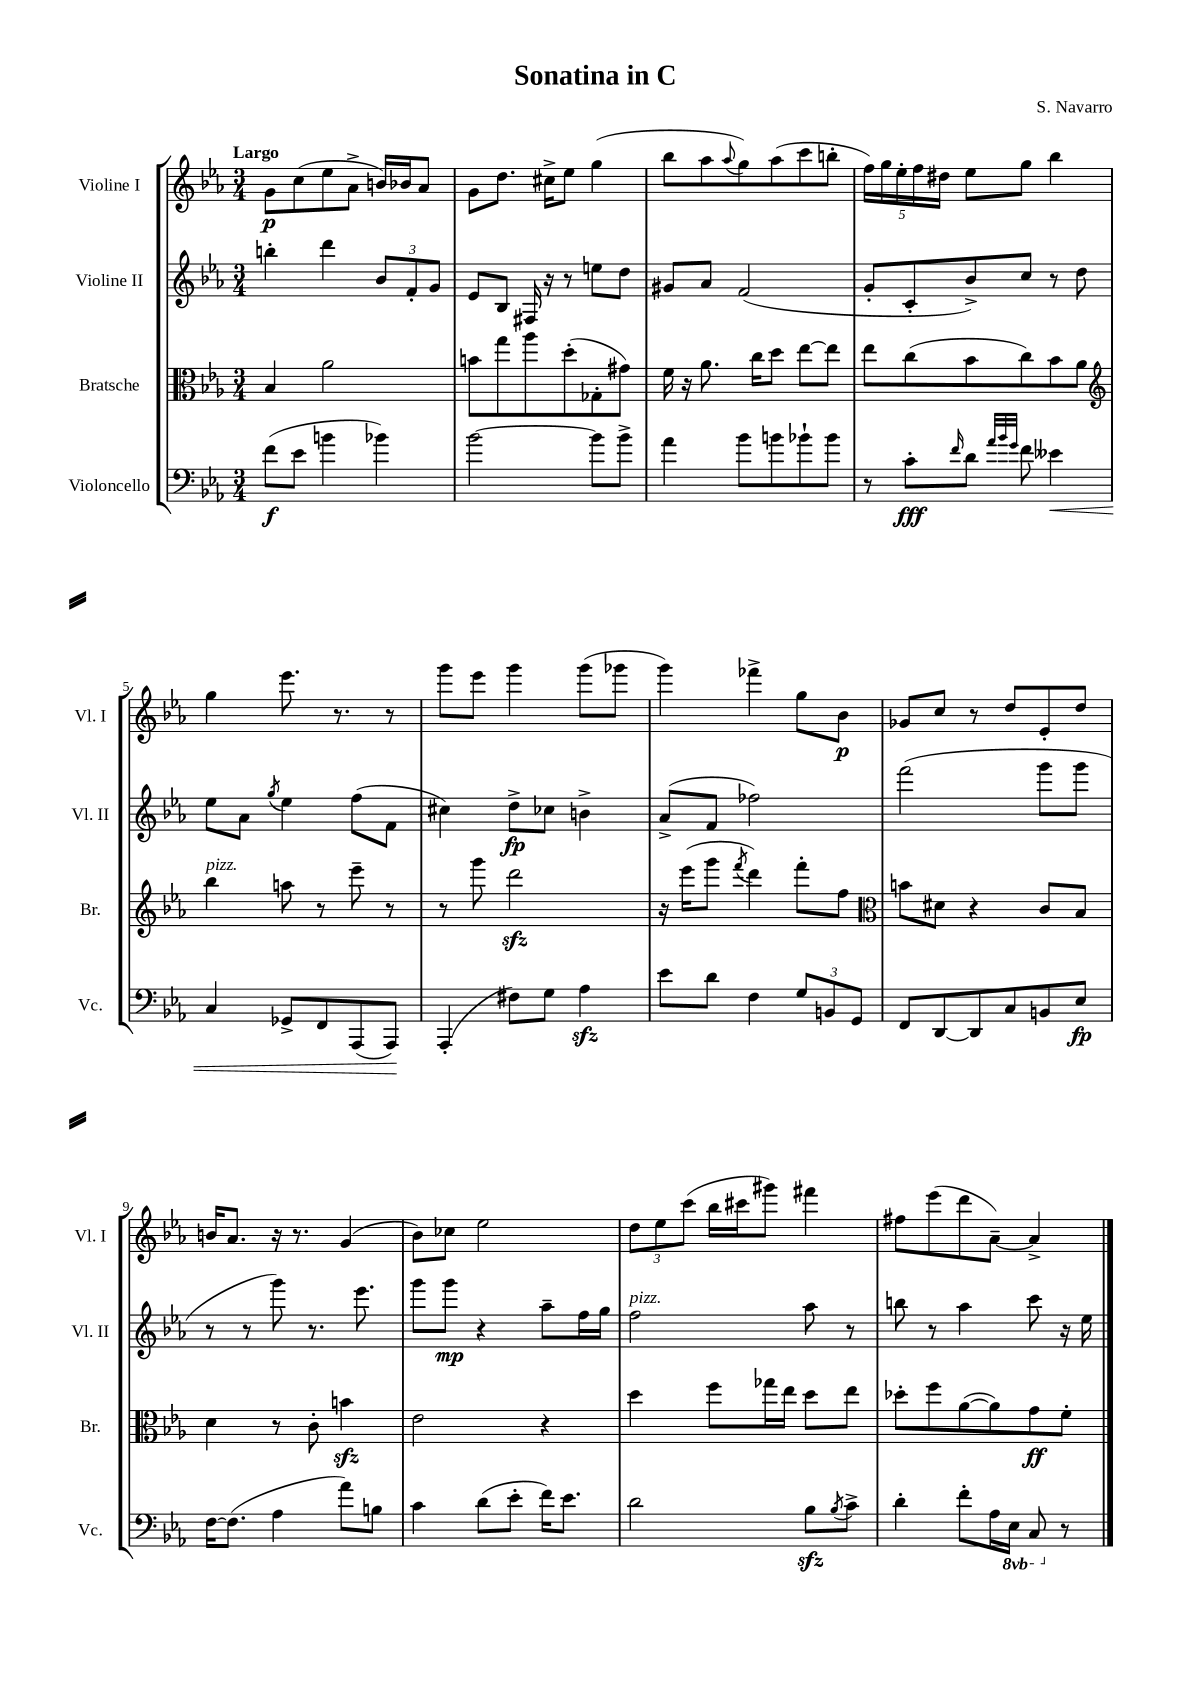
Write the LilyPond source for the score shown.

\header { title = "Sonatina in C" composer = "S. Navarro" }
<<
\new StaffGroup <<
\new Staff = "s0" \with { instrumentName = "Violine I" shortInstrumentName = "Vl. I" } {
    \clef treble \key ees \major \numericTimeSignature \time 3/4 \tempo "Largo"
    g'8\p c''8( ees''8 aes'8-> b'16) bes'16 aes'8 |
    g'8 d''8. cis''16-> ees''8 g''4( |
    bes''8 aes''8 \appoggiatura { aes''8 } g''8) aes''8( c'''8 b''8-. |
    \tuplet 5/4 { f''16) g''16 ees''16-. f''16 dis''16 } ees''8 g''8 bes''4 |
    g''4 ees'''8. r8. r8 |
    g'''8 ees'''8 g'''4 g'''8( ges'''8 |
    g'''4) fes'''4-> g''8 bes'8\p |
    ges'8 c''8 r8 d''8 ees'8-. d''8 |
    b'16 aes'8. r16 r8. g'4( |
    bes'8) ces''8 ees''2 |
    \tuplet 3/2 { d''8 ees''8 c'''8( } bes''16 cis'''16 gis'''8) fis'''4 |
    fis''8 ees'''8( d'''8 aes'8~--) aes'4-> \bar "|." |
}
\new Staff = "s1" \with { instrumentName = "Violine II" shortInstrumentName = "Vl. II" } {
    \clef treble \key ees \major \numericTimeSignature \time 3/4
    b''4-. d'''4 \tuplet 3/2 { bes'8 f'8-. g'8 } |
    ees'8 bes8 fis16 r16 r8 e''8 d''8 |
    gis'8 aes'8 f'2( |
    g'8-. c'8-. bes'8->) c''8 r8 d''8 |
    ees''8 aes'8 \acciaccatura { g''8 } ees''4 f''8( f'8 |
    cis''4) d''8->\fp ces''8 b'4-> |
    aes'8->( f'8 fes''2) |
    f'''2( g'''8 g'''8 |
    r8 r8 g'''8) r8. ees'''8. |
    g'''8 g'''8\mp r4 aes''8-- f''16 g''16 |
    f''2^\markup { \italic "pizz." } aes''8 r8 |
    b''8 r8 aes''4 c'''8 r16 ees''16 \bar "|." |
}
\new Staff = "s2" \with { instrumentName = "Bratsche" shortInstrumentName = "Br." } {
    \clef alto \key ees \major \numericTimeSignature \time 3/4
    bes4 aes'2 |
    b'8 g''8 aes''8 d''8-.( ges8-. gis'8) |
    f'16 r16 aes'8. c''16 d''8 ees''8~ ees''8 |
    ees''8 c''8( bes'8 c''8) bes'8 aes'8 |
    \clef treble bes''4^\markup { \italic "pizz." } a''8 r8 ees'''8-- r8 |
    r8 g'''8 d'''2\sfz |
    r16 ees'''16( g'''8 \acciaccatura { f'''8 } d'''4) f'''8-. f''8 |
    \clef alto b'8 dis'8 r4 c'8 bes8 |
    d'4 r8 c'8-. b'4\sfz |
    ees'2 r4 |
    d''4 f''8 ges''16 ees''16 d''8 ees''8 |
    des''8-. f''8 aes'8~( aes'8) g'8\ff f'8-. \bar "|." |
}
\new Staff = "s3" \with { instrumentName = "Violoncello" shortInstrumentName = "Vc." } {
    \clef bass \key ees \major \numericTimeSignature \time 3/4 \set Staff.ottavationMarkups = #ottavation-simple-ordinals
    f'8\f( ees'8 b'4 bes'4) |
    bes'2~ bes'8 bes'8-> |
    aes'4 bes'8 b'8 bes'8-! bes'8 |
    r8 c'8-.\fff \grace { f'16 } d'8 \grace { aes'32 bes'32 g'32 } f'8 eeses'4\< |
    c4 ges,8-> f,8 aes,,8( aes,,8\!) |
    aes,,4-.( fis8) g8 aes4\sfz |
    ees'8 d'8 f4 \tuplet 3/2 { g8 b,8 g,8 } |
    f,8 d,8~ d,8 c8 b,8 ees8\fp |
    f16~ f8.( aes4 aes'8) b8 |
    c'4 d'8( ees'8-. f'16) ees'8. |
    d'2 bes8\sfz \acciaccatura { bes8 } c'8-> |
    d'4-. f'8-. aes16 \ottava #-1 ees,16 c,8 \ottava #0 r8 \bar "|." |
}
>>
>>
